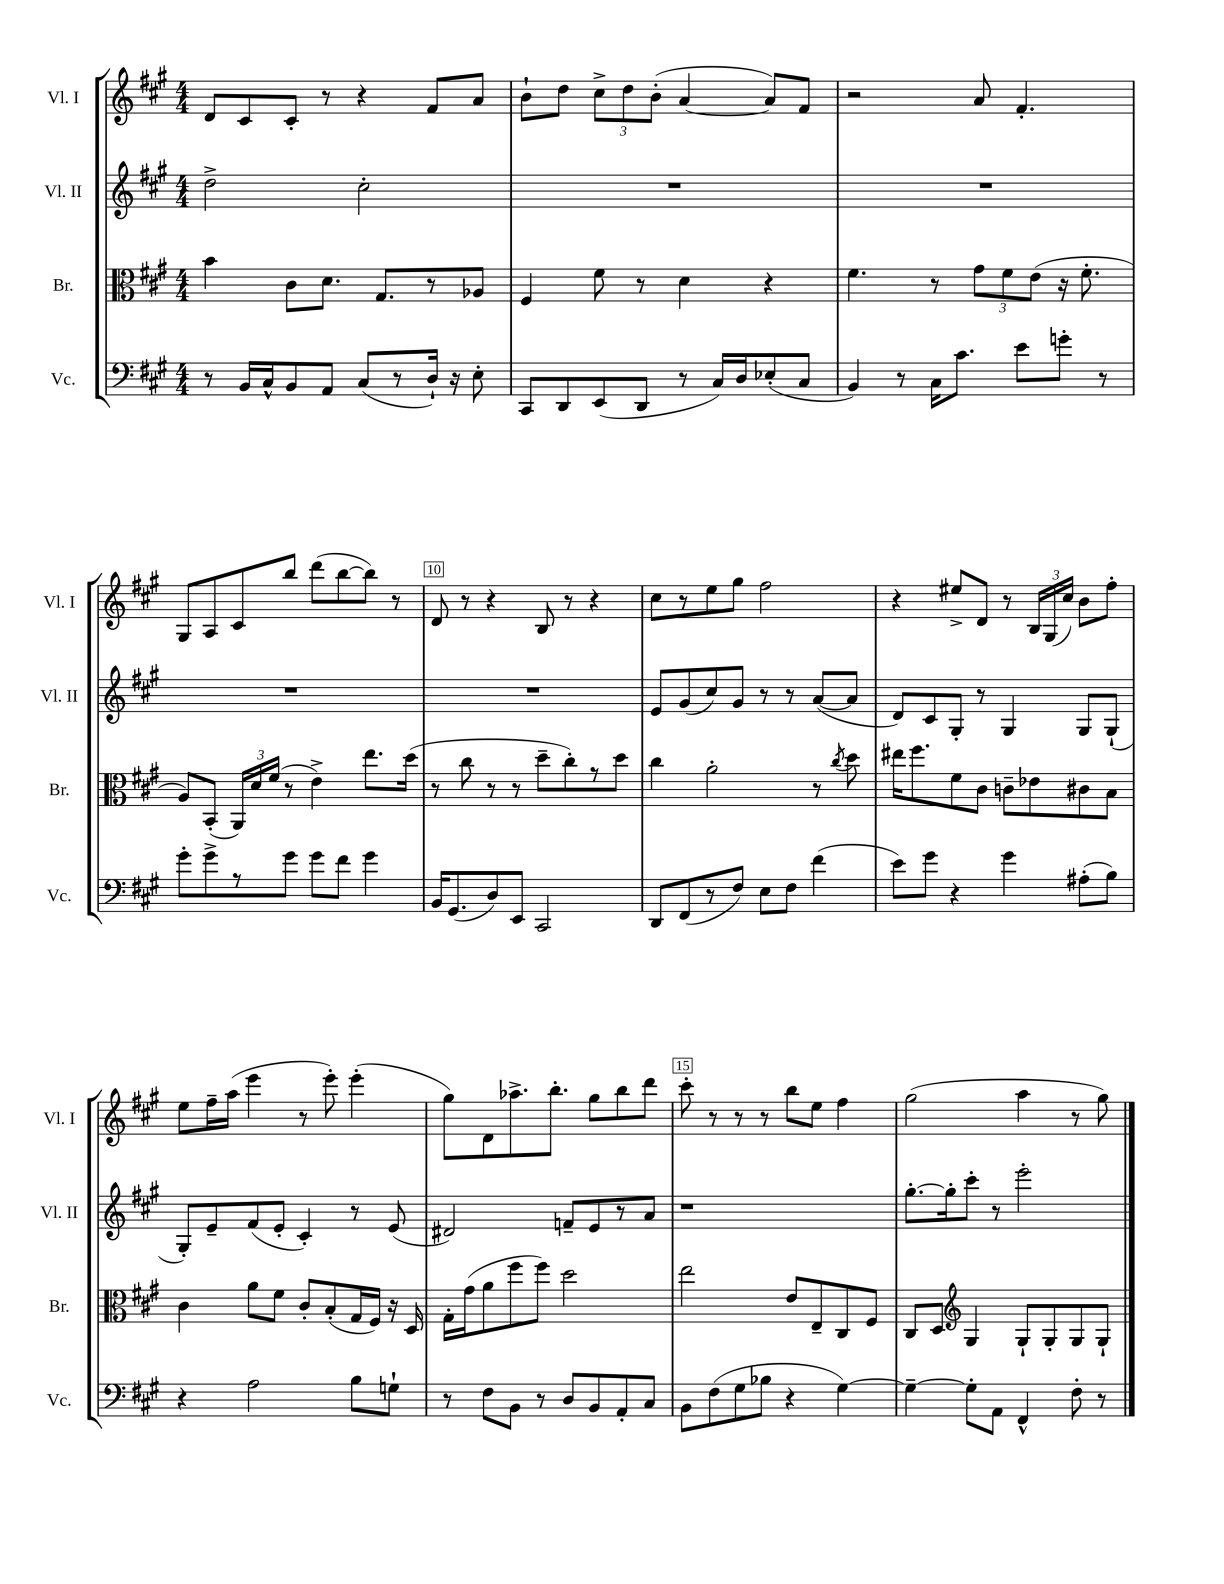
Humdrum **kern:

**kern	**kern	**kern	**kern
*staff4	*staff3	*staff2	*staff1
*clefF4	*clefC3	*clefG2	*clefG2
*k[f#c#g#]	*k[f#c#g#]	*k[f#c#g#]	*k[f#c#g#]
*M4/4	*M4/4	*M4/4	*M4/4
8r	4b	2dd^	8d
16BB	.	.	8c#
16C#^^	.	.	.
8BB	8c#	.	8c#'
8AA	8.d	.	8r
(8C#	.	2cc#'	4r
.	8.G#	.	.
8r	.	.	.
16D`)	8r	.	8f#
16r	.	.	.
8E'	8A-	.	8a
=	=	=	=
8CC#	4F#	1r	8b`
8DD	.	.	8dd
(8EE	8f#	.	12cc#^
.	.	.	12dd
8DD	8r	.	.
.	.	.	(12b'
8r	4d	.	[4a
16C#)	.	.	.
16D	.	.	.
(8E-'	4r	.	8a])
8C#	.	.	8f#
=	=	=	=
4BB)	4.f#	1r	2r
8r	.	.	.
16C#	8r	.	.
8.c#	.	.	.
.	12g#	.	8a
.	12f#	.	.
8e	.	.	4.f#'
.	(12e	.	.
8g'	16r	.	.
.	8.f#'	.	.
8r	.	.	.
=	=	=	=
8g#'	8A)	1r	8G#
8g#^	(8BB'	.	8A
8r	24AA)	.	8c#
.	24d	.	.
.	(24f#	.	.
8g#	8r	.	8bb
8g#	4e^)	.	(8ddd
8f#	.	.	[8bb
4g#	8.ee	.	8bb])
.	.	.	8r
.	(16dd	.	.
=	=	=	=
16BB	8r	1r	8d
(8.GG#	.	.	.
.	8cc#	.	8r
8D)	8r	.	4r
8EE	8r	.	.
2CC#	8dd~	.	8B
.	8cc#')	.	8r
.	8r	.	4r
.	8dd	.	.
=	=	=	=
8DD	4cc#	8e	8cc#
(8FF#	.	(8g#	8r
8r	2a'	8cc#)	8ee
8F#)	.	8g#	8gg#
8E	.	8r	2ff#
8F#	.	8r	.
(4f#	8r	([8a	.
.	8qcc#	.	.
.	8dd	8a]	.
=	=	=	=
8e)	16ee#	8d)	4r
.	8.ff#	.	.
8g#	.	8c#	.
4r	8f#	8G#'	8ee#^
.	8c#	8r	8d
4g#	8c~	4G#	8r
.	8e-	.	24B
.	.	.	(24G#
.	.	.	24cc#)
(8A#'	8c#	8G#	8b
8B)	8B	(8G#`	8ff#'
=	=	=	=
4r	4c#	8G#')	8ee
.	.	8e~	16ff#~
.	.	.	(16aa
2A	8a	(8f#	4eee
.	8f#	8e'	.
.	8c#'	4c#')	8r
.	(8B'	.	8eee')
8B	16G#	8r	(4eee'
.	16F#)	.	.
8G`	16r	(8e	.
.	16D	.	.
=	=	=	=
8r	16G#'	2d#)	8gg#)
.	(16g#	.	.
8F#	8a	.	8d
8BB	8ff#	.	8.aa-^
8r	8ff#)	.	.
.	.	.	8.bb'
8D	2dd	8f~	.
8BB	.	8e	8gg#
8AA'	.	8r	8bb
8C#	.	8a	8ddd
=	=	=	=
8BB	2ee	1r	8ccc#'
(8F#	.	.	8r
8G#	.	.	8r
8B-	.	.	8r
4r	8e	.	8bb
.	8E~	.	8ee
[4G#)	8C#	.	4ff#
.	8F#	.	.
=	=	=	=
4G#~_	8C#	[8.gg#'	(2gg#
.	8D	.	.
.	.	16gg#']	.
*	*clefG2	*	*
8G#']	4G#	8ccc#'	.
8AA	.	8r	.
4FF#^^	8G#`	2eee'	4aa
.	8G#'	.	.
8F#'	8G#	.	8r
8r	8G#`	.	8gg#)
==	==	==	==
*-	*-	*-	*-
